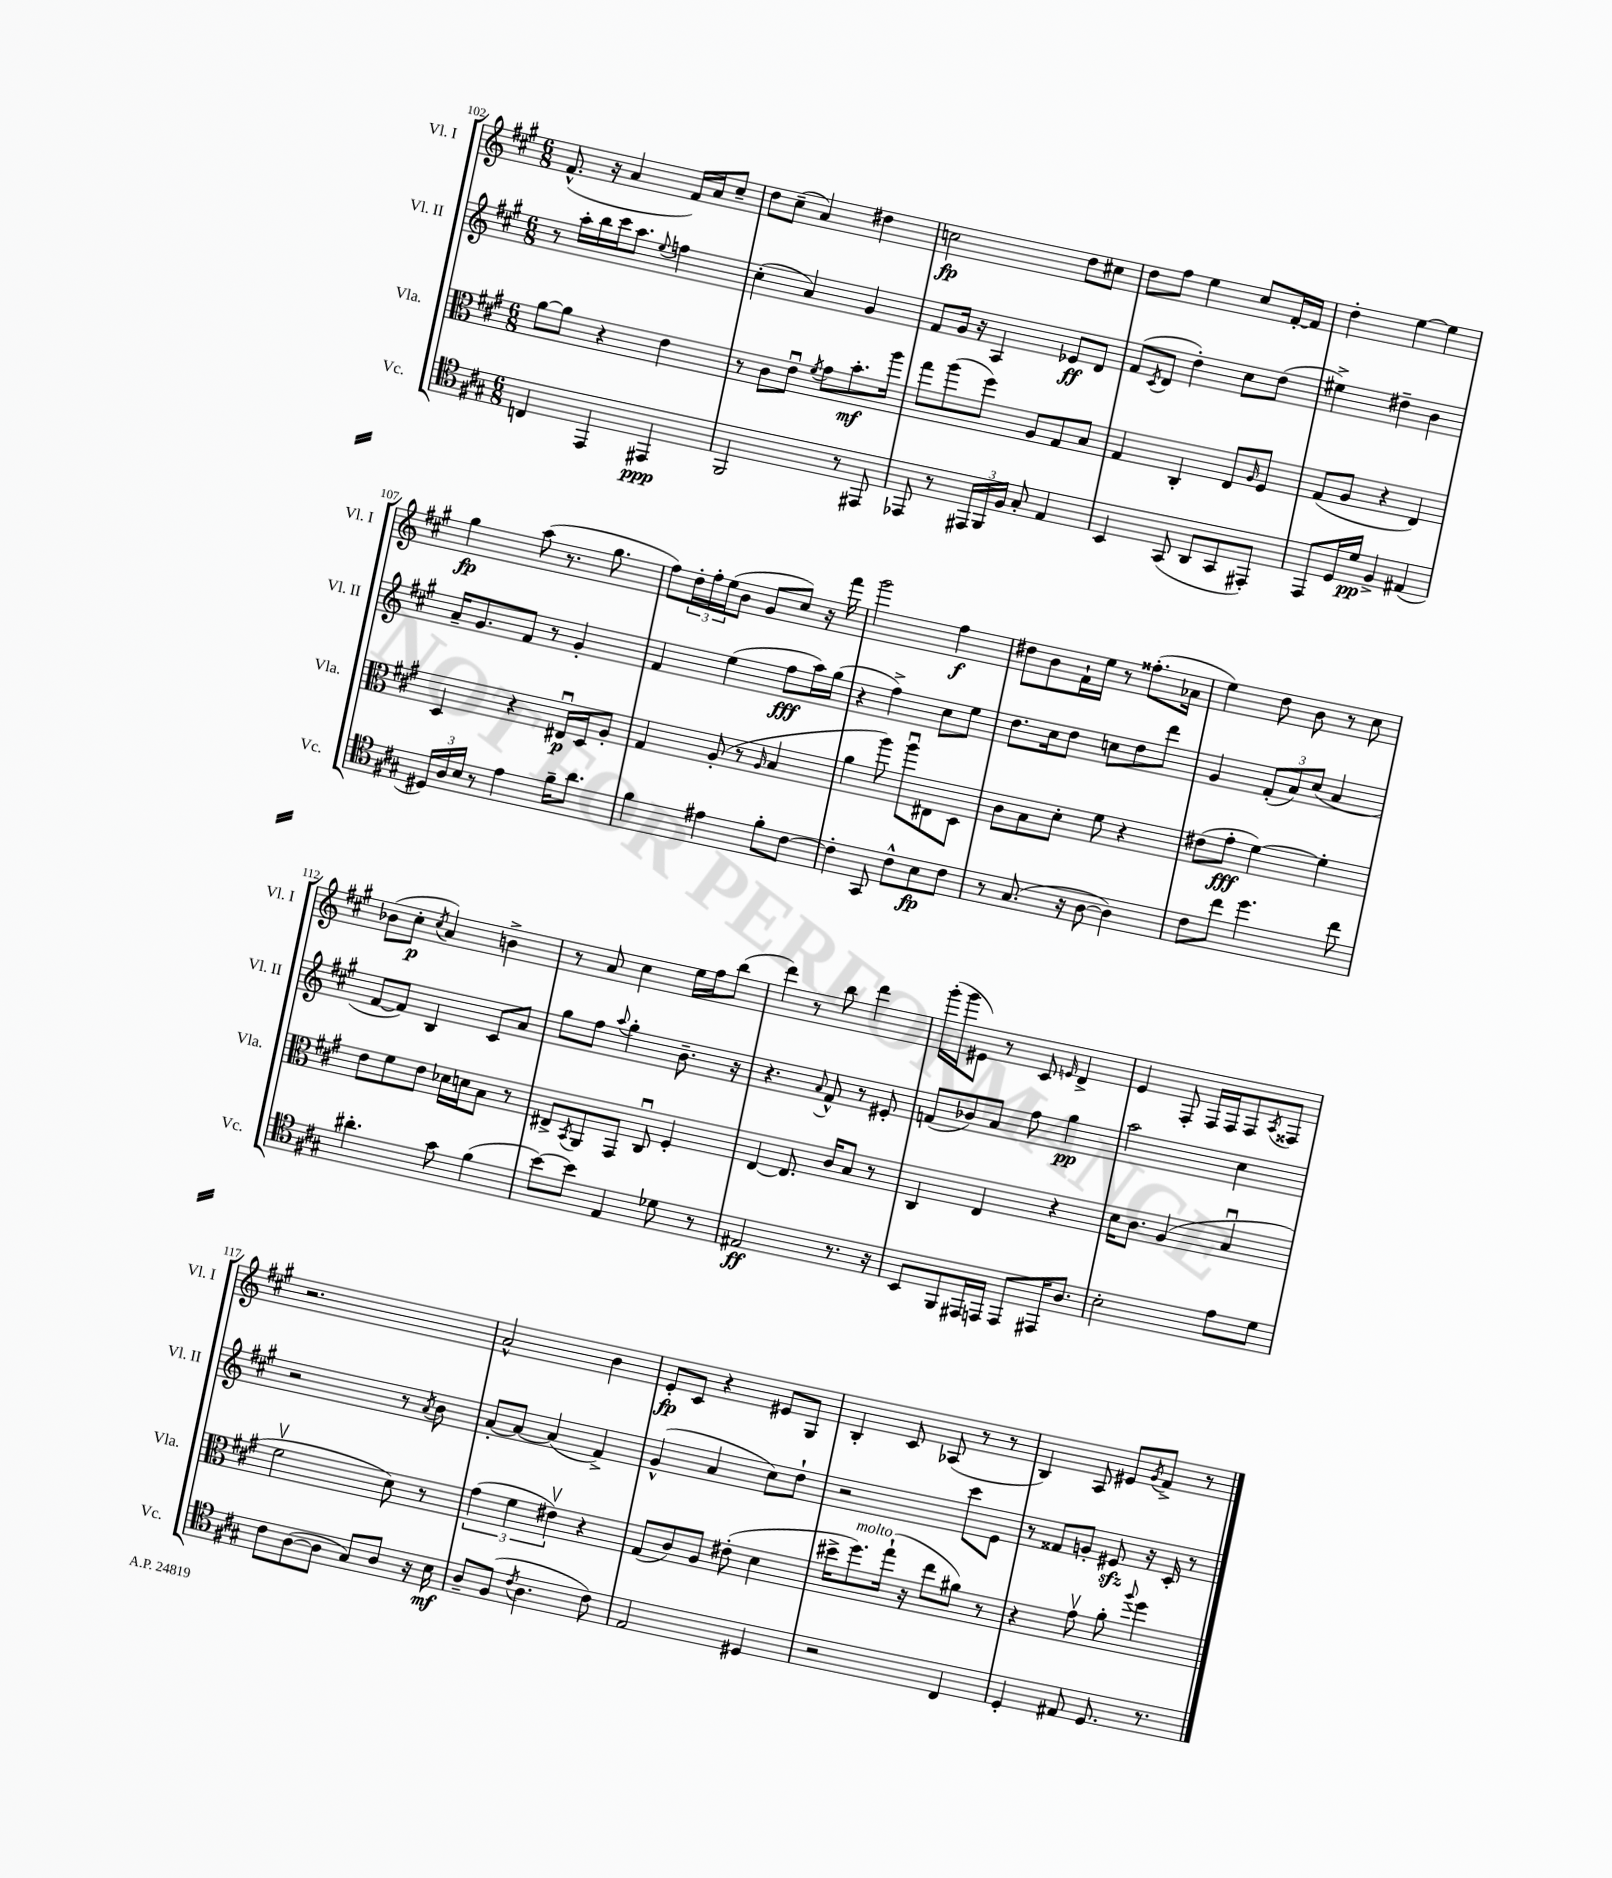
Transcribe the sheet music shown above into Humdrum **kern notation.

**kern	**kern	**kern	**kern
*staff4	*staff3	*staff2	*staff1
*clefC4	*clefC3	*clefG2	*clefG2
*k[f#c#g#]	*k[f#c#g#]	*k[f#c#g#]	*k[f#c#g#]
*M6/8	*M6/8	*M6/8	*M6/8
4C/	[8a\L	8r	(8.f#^^/
.	8a\]J	16aa'\LL	.
.	.	16bb\	16r
4EE/	4r	16ccc#\J	4a/
.	.	8.aa\J	.
.	.	8qqee/	.
4EE#/	4e\	4ff\	16f#/LL)
.	.	.	16a/J
.	.	.	8cc#~/J
=	=	=	=
2FF#/	8r	(4cc#'\	8dd\L
.	8c#\L	.	(8cc#~\J
.	8eu\J	4a/)	4a/)
.	8qf#/	.	.
.	8g#\L	.	.
8r	8.b'\	4g#/	4dd#\
8EE#/	.	.	.
.	16aa\Jk	.	.
=	=	=	=
8EE-/	8gg#\L	8f#/L	2cc\
8r	(8aa\	16g#/Jk	.
.	.	16r	.
24EE#/LL	8ff#\J)	4A/	.
24FF#/	.	.	.
24F#/JJ	.	.	.
8G#'/	8A/L	.	.
4E/	8G#/	8e-/L	8dd\L
.	8B/J	8d/J	8cc#\J
=	=	=	=
4BB/	4G#/	(8f#/L	8dd\L
.	.	8qc#/	.
.	.	8d/J	8ff#\J
(8GG#/	4C#'/	4dd'\)	4ee\
8AA/L	.	.	.
8GG#/	8E/L	8cc#\L	8cc#/L
.	16qqA/	.	.
8EE#'/J)	8F#/J	(8dd\J	[16f#'/L
.	.	.	16f#/]JJ
=	=	=	=
8EE/L	(8G#/L	4ee#^\)	4dd'\
16D/L	8A/J	.	.
16d/JJ	.	.	.
4F#^/	4r	4dd#~\	[4ee\
(4E#/	4E/)	4b\	4ee\]
=	=	=	=
24D#/LL)	4D/	16a~/LK	4gg#\
24A/	.	.	.
.	.	8.g#/	.
24B/JJ	.	.	.
8r	.	.	.
4e\	4r	8f#/J	(8aa\
.	.	8r	8.r
16f#~\LK	16E#u/LL	4g#'/	.
8.a\J	16D/J	.	8.gg#\
.	8A'/J	.	.
=	=	=	=
4f#\	4G#/	4f#/	8ff#\L)
.	.	.	24dd'\L
.	.	.	24ff#'\
.	.	.	(24ee\J
4e#\	(8A'/	(4ee\	8b\J
.	8r	.	8g#/L
.	16qqA/	.	.
8f#'\L	4B/	8ff#\L	8cc#/J)
[8c#\J	.	16aa\L)	16r
.	.	(16gg#\JJ	16fff#\
=	=	=	=
4c#'\]	4a\	4r	2ggg#\
8GG#/	8aa\)	4ff#^\)	.
8c#^^\L	8aau\L	.	.
8B\	8E#\	8cc#\L	4ff#\
8c#\J	8D\J	8ee\J	.
=	=	=	=
8r	8c#\L	8.dd\L	8dd#\L
(8.G#/	8B\	.	8b\
.	.	16cc#\k	.
.	8d'\J	8dd\J	16f#`\L
16r	.	.	16ee\JJ
[8A\	8f#\	8cc\L	8r
4A\])	4r	8dd\	(8.ff##'\L
.	.	8ddd\J	.
.	.	.	16a-\Jk
=	=	=	=
8c#\L	(8e#\L	4g#/	4ee\)
8cc#\J	8g#'\J	.	.
4.dd\	[4f#\)	(12f#'/L	8dd\
.	.	12a/)	.
.	.	.	8b\
.	.	(12cc#/J	.
.	4f#'\]	4a/	8r
8cc#\	.	.	8cc#\
=	=	=	=
4.a#'\	8e\L	[8f#/L	(8b-\L
.	8f#\	8f#/]J)	8cc#'\J
.	.	.	8qcc#/
.	8e\J	4B/	4a/)
8g#\	16d-\LL	.	.
.	16d\J	.	.
(4f#\	8B\J	8c#/L	4b^\
.	8r	8a/J	.
=	=	=	=
[8b\L)	8E#^/L	8gg#\L	8r
.	8qBB/	.	.
8b\]J	8AA/	8ff#\J	8a/
.	.	8qqaa/	.
4E/	8GG#/J	4gg#'\	4cc#\
.	8C#u/	.	.
8d-\	4F#'/	8.b~\	16ee\LL
.	.	.	16ff#\J
8r	.	.	(8bb\J
.	.	16r	.
=	=	=	=
2E#/	[4E/	4.r	4ddd\)
.	8.E/]	.	8r
.	.	8qqa/	.
.	.	8f#^^/	8bb\
.	16c#/LK	.	.
8.r	8B/J	8r	4ddd\
.	8r	8e#'/	.
16r	.	.	.
=	=	=	=
8BB/L	4C#/	(8f/L	(16ggg#'\LL
.	.	.	16ggg#\J
8FF#/	.	8b-/)	8e#\J)
16EE#/L	4E/	8a/J	8r
16EE/JJ	.	.	.
8EE/L	.	8ff#\	8c#/
.	.	.	16qqe/
16EE#/K	4r	4gg#\	4d^/
8.A/J	.	.	.
=	=	=	=
2B'\	16d\LK	2aa\	4e/
.	8.c#\J	.	.
.	(4A/	.	8F#'/
.	.	.	16F#/LL
.	.	.	16F#/J
8e\L	4Bu/	4cc#\	8F#/
.	.	.	8qA/
8d\J	.	.	8F##/J
=	=	=	=
8c#\L	2f#v\	2r	2.r
([8A\	.	.	.
8A\]J	.	.	.
8G#/L)	.	.	.
8A/J	8d\)	8r	.
.	.	8qa/	.
16r	8r	8b\	.
16B\	.	.	.
=	=	=	=
8A~/L	(6g#\	[8a'/L	2a^^/
(8F#/J	.	8a/_J	.
.	6f#\	.	.
8qc#/	.	.	.
4.A\	.	(4a/]	.
.	6e#v\)	.	.
.	4r	4f#^/)	4b\
8c#\)	.	.	.
=	=	=	=
2E/	(8G#/L	(4g#^^/	8e'/L
.	8c#/)	.	8c#/J
.	8A/J	4a/	4r
.	(8e#'\	.	.
4D#/	4d\	8cc#\L)	8e#/L
.	.	8dd`\J	8G#/J
=	=	=	=
2r	16dd#^\LK	2r	4B'/
.	8.ff#\)	.	.
.	(16gg#`\Jk	.	8c#/
.	16r	.	.
.	8ee\L	.	(8A-/
4C#/	8a#\J)	8ccc#\L	8r
.	8r	8e\J	8r
=	=	=	=
4D'/	4r	8r	4B/)
.	.	8f##/L	.
8E#/	8g#v\	8g'/J	8A/
8.D/	8a'\	8e#/	8e#/L
.	8qqaa/	.	8qg#/
.	4ff#\	16r	8f#^/J
8.r	.	16c#'/	.
.	.	8r	8r
==	==	==	==
*-	*-	*-	*-
